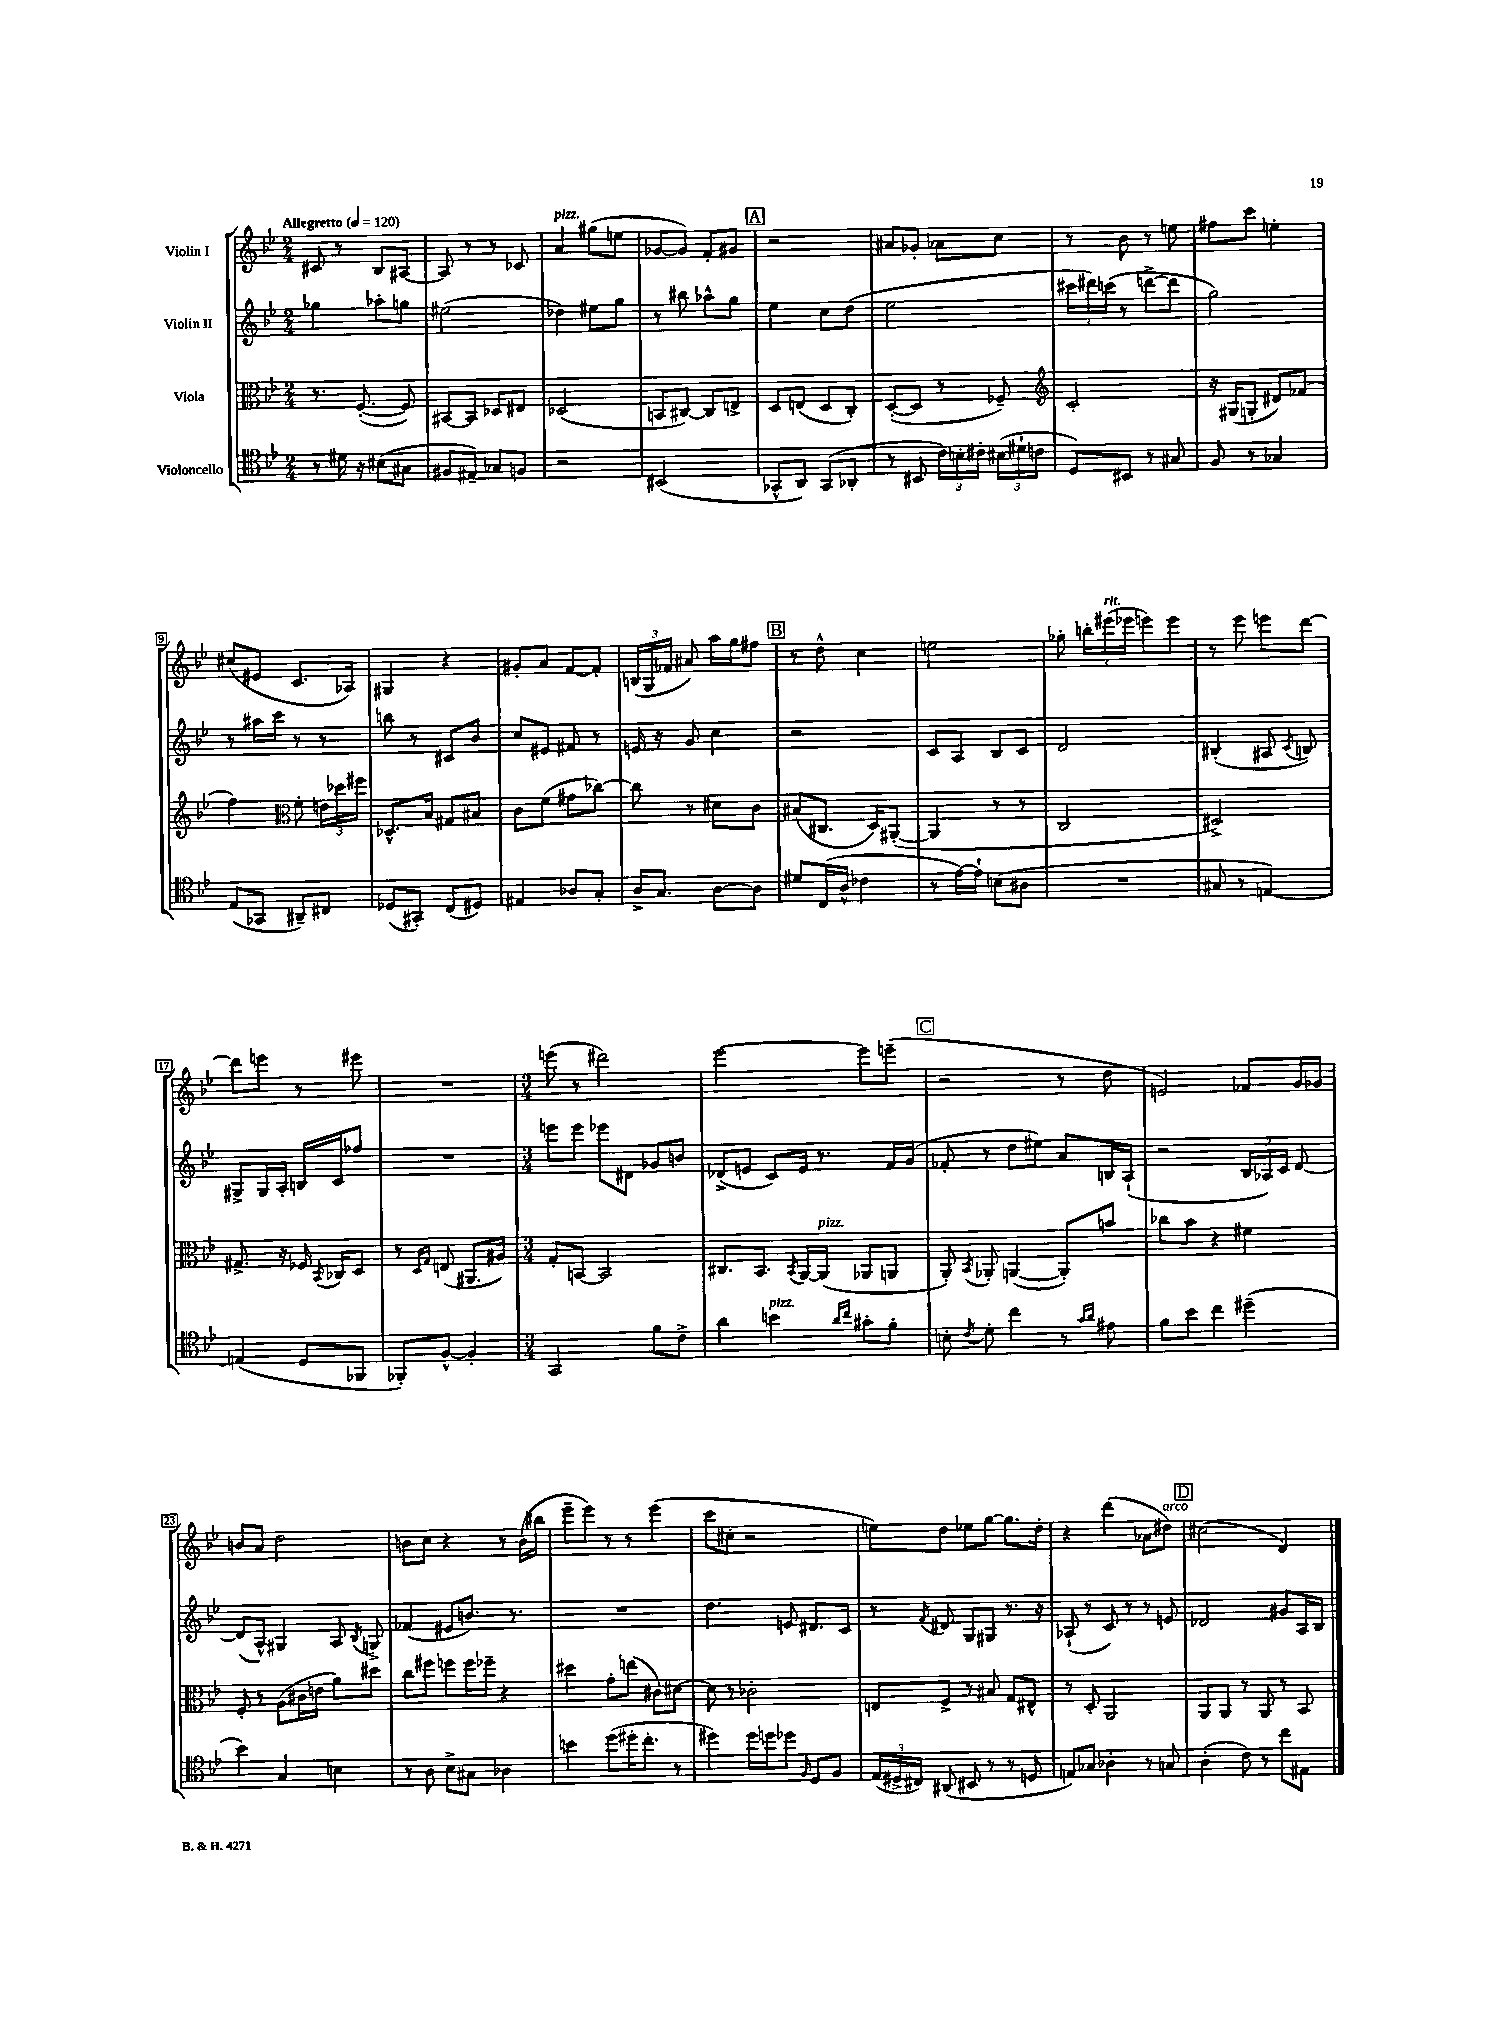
<<
\new StaffGroup <<
\new Staff = "s0" \with { instrumentName = "Violin I" } {
    \clef treble \key bes \major \numericTimeSignature \time 2/4 \tempo "Allegretto" 4 = 120
    \autoBeamOff cis'8 r8 bes8[ ais8]~ |
    ais8 r8 r8 ces'8 |
    a'4^\markup { \italic "pizz." } gis''8[( e''8] |
    ges'8[~ ges'8]) f'8[-. gis'8] |
    \mark \markup { \box "A" } r2 |
    ais'8[ ges'8]-. aes'8[ c''8] |
    r8 bes'8 r8 e''8 |
    fis''8[ c'''8] e''4-. |
    cis''8[( eis'8] c'8.[ aes16]) |
    gis4 r4 |
    gis'8[-. a'8] f'8[~ f'8]-. |
    \tuplet 3/2 { b16[( g16 fes'16] } ais'8) a''16[ g''16 fis''8] |
    \mark \markup { \box "B" } r8 d''8-^ c''4 |
    e''2 |
    ges''8-. \tuplet 3/2 { b''16[-. eis'''16^\markup { \italic "rit." }( ees'''16] } e'''8[) e'''8] |
    r8 ees'''8 e'''8[ d'''8]~ |
    d'''8[ e'''8] r8 eis'''8 |
    R2 |
    \numericTimeSignature \time 3/4 e'''8( r8 dis'''2) |
    ees'''2~ ees'''8[ e'''8]--( |
    \mark \markup { \box "C" } r2 r8 d''8 |
    e'2) fes'8[ g'16 ges'16] |
    b'8[ a'8] d''2 |
    b'8[ c''8] r4 r8 b'16[( bis''16] |
    ees'''8[-- ees'''8]) r8 r8 ees'''4( |
    c'''8[ cis''8]-. r2 |
    e''8[) d''8] ees''8[ g''8]~ g''8.[ d''16]-. |
    r4 d'''4( aes'8[ dis''8]^\markup { \italic "arco" }) |
    \mark \markup { \box "D" } cis''2( d'4) \bar "|." |
}
\new Staff = "s1" \with { instrumentName = "Violin II" } {
    \clef treble \key bes \major \numericTimeSignature \time 2/4
    \autoBeamOff ges''4 aes''8[-. g''8] |
    eis''2( |
    des''4) eis''8[ g''8] |
    r8 bis''8 aes''8[-^ g''8] |
    \mark \markup { \box "A" } ees''4 c''8[ d''8]( |
    ees''2 |
    \tuplet 3/2 { cis'''16[ dis'''16) c'''16]( } r8 d'''8[~-> d'''8] |
    g''2) |
    r8 ais''16[ c'''16] r8 r8 |
    b''8 r8 cis'8[ bes'8] |
    c''8[ eis'8] fis'8 r8 |
    e'16 r16 g'8 c''4 |
    \mark \markup { \box "B" } r2 |
    c'8[ a8] bes8[ c'8] |
    d'2 |
    bis4-.( ais8 \acciaccatura { c'8 } b8) |
    gis8[-> gis16 a16]-. b16[ c'16 fes''8] |
    R2 |
    \numericTimeSignature \time 3/4 e'''8[ e'''8] ees'''8[ dis'8] ges'8[ b'8] |
    des'8[->( e'8] c'8[) e'16] r8. f'16[ g'16]( |
    \mark \markup { \box "C" } fes'8-. r8 d''8[ eis''8]) a'8[ b16 a16]-!( |
    r2 \tuplet 3/2 { bes16[ aes16) c'16] } d'8~ |
    d'8[( a8]-^) gis4 a8 \acciaccatura { bes8 } g8-> |
    fes'4( eis'8[ b'8.]) r8. |
    R2. |
    d''4. e'8 dis'8.[ c'16] |
    r8 \acciaccatura { f'8 } dis'8 g8[ gis8] r8. r16 |
    aes8-!( r8 c'8) r8 r8 e'8 |
    \mark \markup { \box "D" } des'2 gis'8[ a16 bes16] \bar "|." |
}
\new Staff = "s2" \with { instrumentName = "Viola" } {
    \clef alto \key bes \major \numericTimeSignature \time 2/4
    \autoBeamOff r8. f8.~-.( f8) |
    bis,8[~ bis,8] des8[ eis8] |
    des2( |
    b,8[ cis8]~) cis8[ e8]-> |
    \mark \markup { \box "A" } d8[ e8]( d8[ c8]-.) |
    d8[~-.( d8] r8 fes8--) |
    \clef treble c'2-. |
    r16 gis16[( g8]-. dis'8[) fes'8]( |
    f''4) \clef alto f'8-. \tuplet 3/2 { e'16[ des''16 fis''16] } |
    des8.[-^ bes16] gis8[ bis8] |
    c'8[ f'8]( gis'8[ ces''8]~) |
    ces''8 r8 dis'8[ c'8] |
    \mark \markup { \box "B" } bis8[( cis8.] d16[) ais,8]~-.( |
    ais,4 r8 r8 |
    c2 |
    dis2->) |
    gis8.-> r16 fes16 \acciaccatura { bes,8 } ces16[ d8] |
    r8 \grace { d16[ g16] } e8( ais,8.[ ais16]) |
    \numericTimeSignature \time 3/4 g8[-. b,8]~ b,2 |
    cis8.[ bes,8.] \acciaccatura { bes,8 } a,16[~ a,16]^\markup { \italic "pizz." }( aes,8[ a,8] |
    \mark \markup { \box "C" } a,8-.) \acciaccatura { bes,8 } aes,8-. a,4~( a,8[-.) b'8] |
    ces''8[ bes'8] r4 fis'4 |
    f8-. r8 a8[( cis'16 e'16] a'8[) dis''8] |
    c''8[ fis''8] f''8[ f''16 fes''16]-- r4 |
    dis''4 g'8[-. e''8]( cis'8[) dis'8]~ |
    dis'8 r8 ces'2-. |
    e8[ f8]-> r8 bis8 g8[ eis8]-^ |
    r8 d8-. a,2 |
    \mark \markup { \box "D" } a,8[ a,8] r8 a,8 r8 bes,8 \bar "|." |
}
\new Staff = "s3" \with { instrumentName = "Violoncello" } {
    \clef tenor \key bes \major \numericTimeSignature \time 2/4
    \autoBeamOff r8 dis'16 r16 bis8[( gis8] |
    fis8[ eis8]--) ges8[ f8] |
    r2 |
    bis,2( |
    \mark \markup { \box "A" } ges,8[-^ a,8]) ges,8[( aes,8]-. |
    r8 bis,8 \tuplet 3/2 { c'16[) b16-. cis'16]-. } \tuplet 3/2 { bis16[( dis'16-! c'16] } |
    d8[) bis,8] r8 gis8 |
    f8 r8 ges4 |
    ees8[( ges,8] ais,8[--) cis8] |
    des8[( gis,8]-.) c8[( dis8]) |
    eis4 aes8[ g8]-. |
    a16[-> g8.] a8[~ a8] |
    \mark \markup { \box "B" } dis'8[ c16( a16]-^ ces'4 |
    r8 ees'16[~) ees'16]-! b8[( ais8] |
    R2 |
    gis8 r8 e4~) |
    e4( d8[ fes,8] |
    fes,8[-.) f8]~-^ f4-. |
    \numericTimeSignature \time 3/4 g,2 f'8[ c'8]-> |
    a'4 b'4^\markup { \italic "pizz." } \grace { a'16[ c''16] } gis'8[-. f'8]-. |
    \mark \markup { \box "C" } b8-. \acciaccatura { c'8 } d'8-. c''4 r8 \grace { g'16[ a'16] } eis'8 |
    f'8[ bes'8] c''4 dis''4--( |
    bes'4) g4 b4 |
    r8 a8 bes8[-> gis8] aes4 |
    b'4 d''8[( dis''16-. c''8.]-. r8 |
    dis''4) dis''16[ d''16 des''8] \grace { f16 } d8[ f8] |
    \tuplet 3/2 { ees16[( dis16-> cis16]) } ais,8( bis,8 r8 r8 d8 |
    e8[) ges8] aes4-. r8 g8 |
    \mark \markup { \box "D" } a4-.( c'8) r8 c''8[ eis8] \bar "|." |
}
>>
>>
\layout { \context { \Score \override BarNumber.stencil = #(make-stencil-boxer 0.1 0.3 ly:text-interface::print) } }
